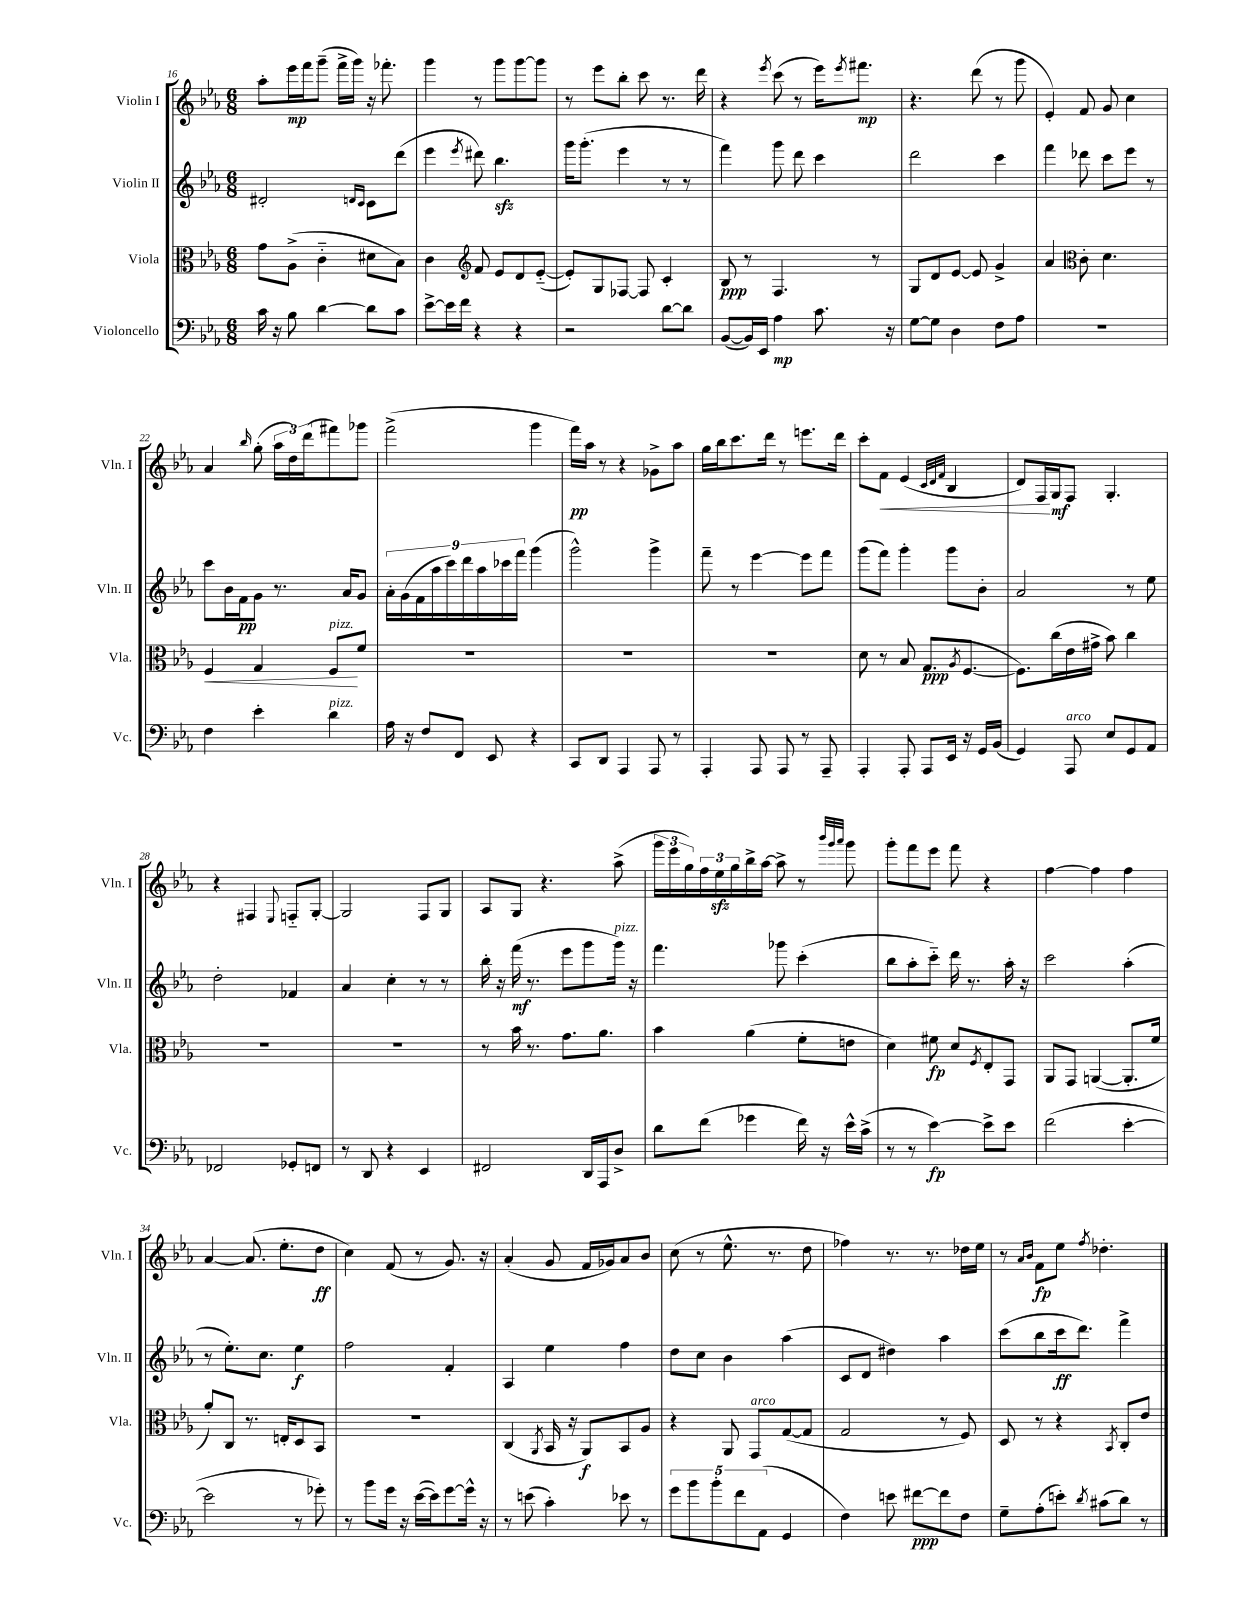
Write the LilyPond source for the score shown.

<<
\new StaffGroup <<
\new Staff = "s0" \with { instrumentName = "Violin I" shortInstrumentName = "Vln. I" } {
    \clef treble \key ees \major \numericTimeSignature \time 6/8
    aes''8-. ees'''16\mp f'''16 g'''8--( f'''16-> g'''16) r16 fes'''8.-. |
    g'''4 r8 g'''8 g'''8~ g'''8 |
    r8 ees'''8 bes''8-. c'''8 r8. d'''16 |
    r4 \acciaccatura { ees'''8 } c'''8( r8 ees'''16) \acciaccatura { ees'''8 } fis'''8.\mp |
    r4. d'''8( r8 g'''8 |
    ees'4-.) f'8 g'8 c''4 |
    aes'4 \grace { bes''16 } g''8-.( \tuplet 3/2 { aes''16 d''16) d'''16( } fis'''8) ges'''8 |
    f'''2->( g'''4 |
    f'''16\pp) aes''16 r8 r4 ges'8-> aes''8 |
    g''16 bes''16 c'''8. d'''16 r8 e'''8. d'''16 |
    c'''8-. f'8\< ees'4( \grace { c'32 d'32 f'32 } bes4 |
    d'8) f16\! g16\mf f8 g4.-. |
    r4 fis4 \appoggiatura { ees8 } f8-_ g8~-. |
    g2 f8 g8 |
    aes8 g8 r4. aes''8->( |
    \tuplet 3/2 { g'''16 ees'''16 g''16) } \tuplet 3/2 { f''16 ees''16\sfz g''16 } bes''16-> aes''16~ aes''8-> r8 \grace { bes'''32 g'''32 aes'''32 } g'''8 |
    g'''8-. f'''8 ees'''8 f'''8 r4 |
    f''4~ f''4 f''4 |
    aes'4~ aes'8.( ees''8.-. d''8\ff |
    c''4) f'8( r8 g'8.) r16 |
    aes'4-.( g'8 f'16 ges'16) aes'8 bes'8 |
    c''8( r8 ees''8.-^ r8. d''8 |
    fes''4) r8. r8. des''16 ees''16 |
    r8 \grace { aes'16 bes'16 } f'8\fp ees''8 \acciaccatura { f''8 } des''4.-. \bar "|." |
}
\new Staff = "s1" \with { instrumentName = "Violin II" shortInstrumentName = "Vln. II" } {
    \clef treble \key ees \major \numericTimeSignature \time 6/8
    dis'2-. \grace { d'16 c'16 } c'8 d'''8( |
    ees'''4 \acciaccatura { ees'''8 } dis'''8) bes''4.\sfz |
    g'''16 g'''8.-.( ees'''4 r8 r8 |
    f'''4) g'''8 d'''8 c'''4 |
    d'''2 c'''4 |
    f'''4 des'''8 c'''8 ees'''8 r8 |
    c'''8 bes'16 f'16\pp g'8 r8. aes'16 g'8 |
    \tuplet 9/8 { aes'16-. g'16( f'16 aes''16 c'''16) d'''16 aes''16 ces'''16 f'''16 } g'''4( |
    g'''2-^) g'''4-> |
    f'''8-- r8 ees'''4~ ees'''8 f'''8 |
    g'''8( f'''8) g'''4-. g'''8 bes'8-. |
    aes'2 r8 ees''8 |
    d''2-. fes'4 |
    aes'4 c''4-. r8 r8 |
    bes''16-. r16 f'''16\mf( r8. ees'''8 g'''8 g'''16^\markup { \italic "pizz." }) r16 |
    f'''4. ges'''8 c'''4-.( |
    bes''8 aes''8-. c'''8-_) d'''16 r8. aes''16-. r16 |
    c'''2 aes''4-.( |
    r8 ees''8.-.) c''8. ees''4\f |
    f''2 f'4-. |
    aes4 ees''4 f''4 |
    d''8 c''8 bes'4 aes''4( |
    c'8 d'8 dis''4) aes''4 |
    c'''8( bes''8 c'''16\ff d'''8.) f'''4-> \bar "|." |
}
\new Staff = "s2" \with { instrumentName = "Viola" shortInstrumentName = "Vla." } {
    \clef alto \key ees \major \numericTimeSignature \time 6/8
    g'8 aes8->( c'4-_ dis'8 bes8) |
    c'4 \clef treble f'8 ees'8 d'8 ees'8~-_( |
    ees'8-.) g8 fes8~ fes8 c'4-. |
    bes8\ppp r8 f4. r8 |
    g8 d'8 ees'8~ ees'8 g'4-> |
    aes'4 \clef alto c'8-. d'4. |
    f4\< g4 f8\!^\markup { \italic "pizz." } f'8 |
    R2. |
    R2. |
    R2. |
    d'8 r8 bes8 g8.\ppp( \acciaccatura { aes8 } f8.~ |
    f8.) c''16( ees'16 gis'16-> bes'8) c''4 |
    R2. |
    R2. |
    r8 bes'16 r8. g'8. aes'8. |
    bes'4 aes'4( f'8-. e'8 |
    d'4) fis'8\fp d'8 \acciaccatura { f8 } ees8-. g,8 |
    aes,8 g,8 a,4~( a,8.-. f'16 |
    aes'8-.) c8 r8. e16-. d8 bes,8 |
    R2. |
    c4( \acciaccatura { aes,8 } bes,16 r16 aes,8\f) bes,8 aes8 |
    r4 aes,8 g,8^\markup { \italic "arco" } g8~( g8 |
    g2 r8 f8) |
    d8 r8 r4 \acciaccatura { bes,8 } c8-. ees'8 \bar "|." |
}
\new Staff = "s3" \with { instrumentName = "Violoncello" shortInstrumentName = "Vc." } {
    \clef bass \key ees \major \numericTimeSignature \time 6/8
    c'16 r16 bes8 d'4~ d'8 c'8 |
    ees'8~-> ees'16 f'16 r4 r4 |
    r2 d'8~ d'8 |
    bes,8~( bes,16) ees,16 aes4\mp c'8. r16 |
    g8~ g8 d4 f8 aes8 |
    R2. |
    f4 ees'4-. d'4^\markup { \italic "pizz." } |
    aes16 r16 f8 f,8 ees,8 r4 |
    c,8 d,8 aes,,4 aes,,8 r8 |
    aes,,4-. aes,,8 aes,,8 r8 aes,,8-- |
    aes,,4-. aes,,8-. aes,,8 ees,16 r16 g,16 bes,16( |
    g,4) aes,,8^\markup { \italic "arco" } ees8 g,8 aes,8 |
    fes,2 ges,8-. f,8 |
    r8 d,8 r4 ees,4 |
    fis,2 d,16 aes,,16 d8-> |
    d'8 f'8( ges'4 f'16) r16 ees'16-^ c'16->( |
    r8 r8 ees'4~\fp) ees'8-> ees'8 |
    f'2( ees'4~-. |
    ees'2 r8 ges'8-.) |
    r8 bes'8 g'16 r16 ees'16~( ees'16) g'8~ g'16-^ r16 |
    r8 e'8( c'4-.) ees'8 r8 |
    \tuplet 5/4 { g'8 bes'8 bes'8-. f'8 aes,8( } g,4 |
    f4) e'8 fis'8~\ppp fis'8 f8 |
    g8-- aes8-.( e'8-.) \acciaccatura { d'8 } cis'8( d'8) r8 \bar "|." |
}
>>
>>
\layout { \context { \Score currentBarNumber = #16 } }
